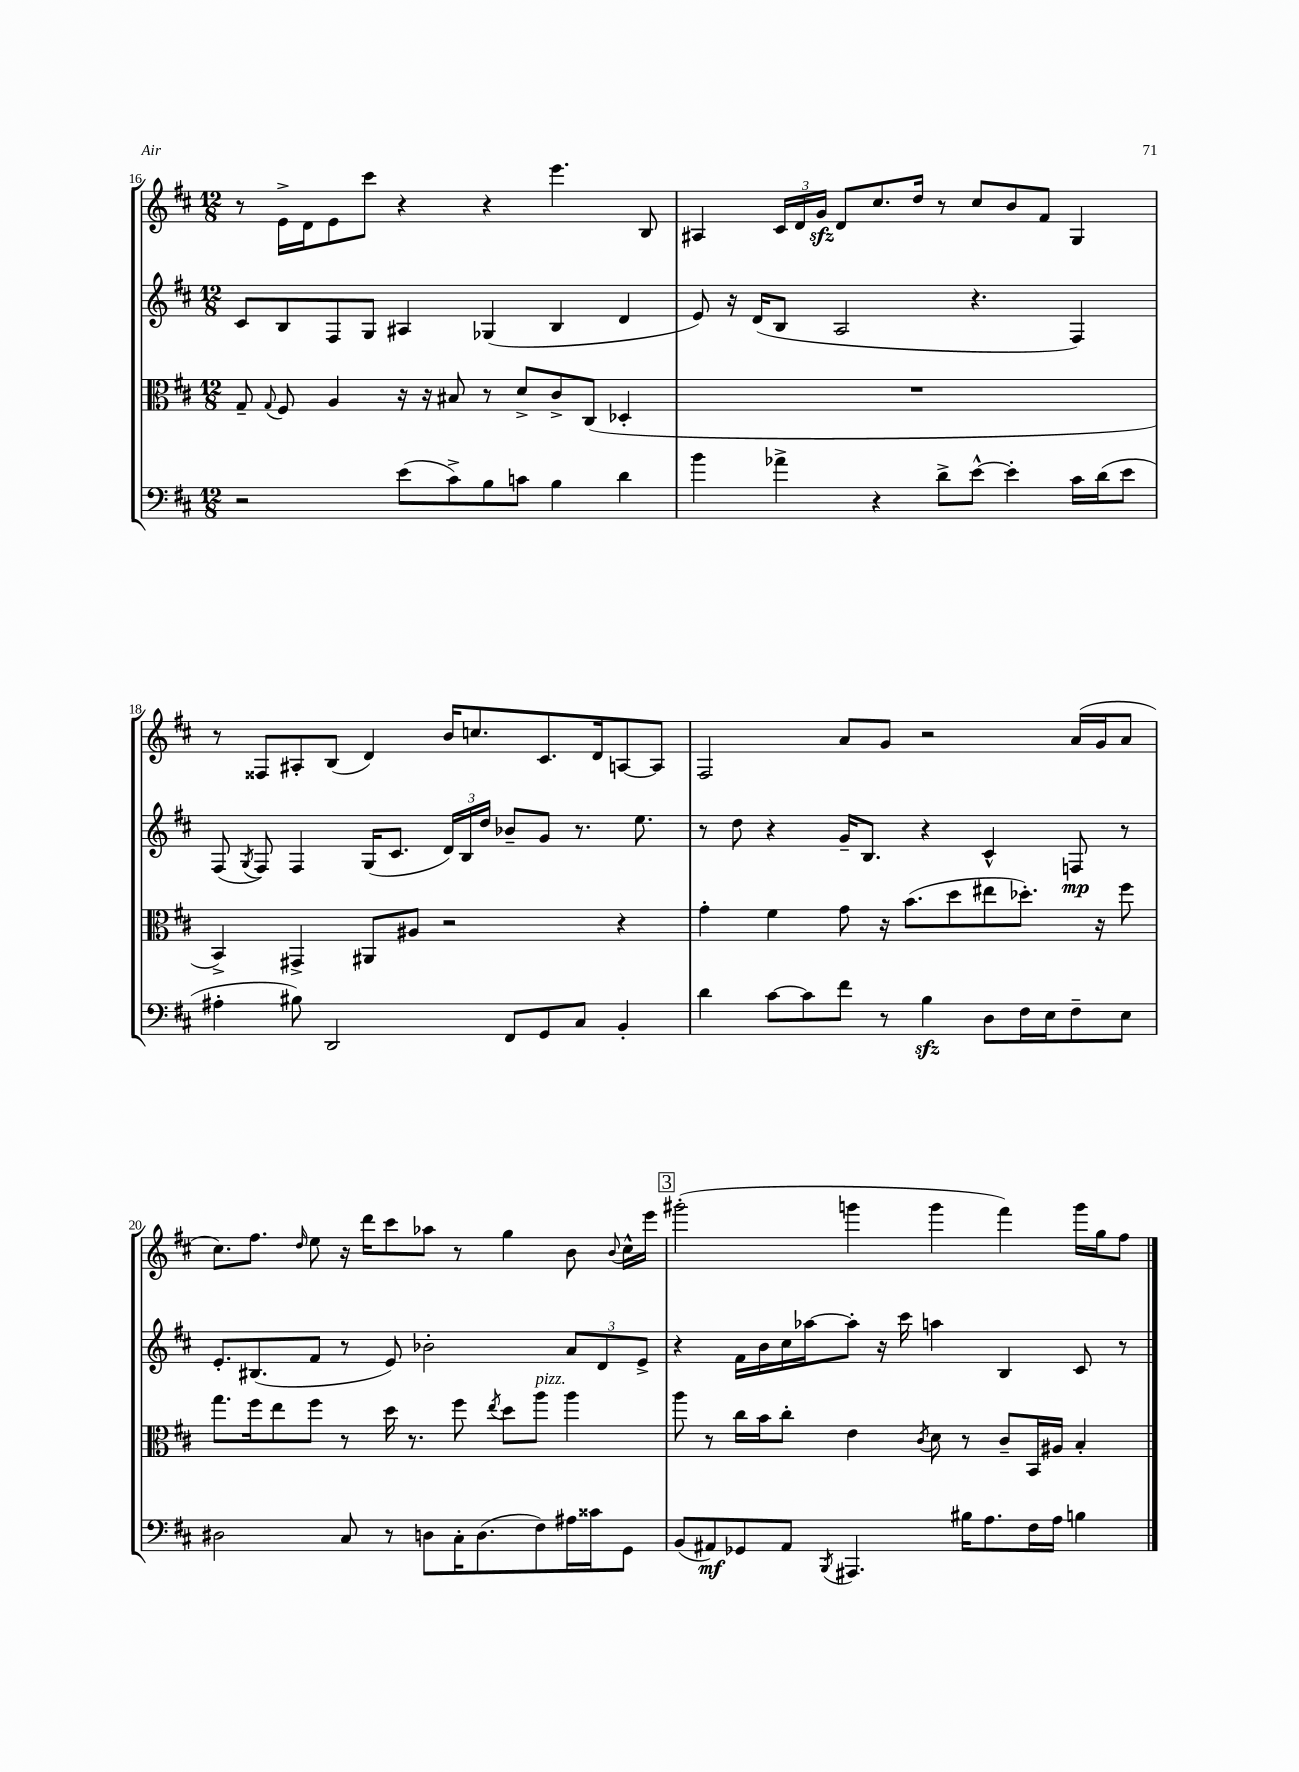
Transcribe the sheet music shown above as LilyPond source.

<<
\new StaffGroup <<
\new Staff = "s0" {
    \clef treble \key d \major \numericTimeSignature \time 12/8
    \autoBeamOff r8 e'16[-> d'16 e'8 cis'''8] r4 r4 e'''4. b8 |
    ais4 \tuplet 3/2 { cis'16[ d'16 g'16]\sfz } d'8[ cis''8. d''16] r8 cis''8[ b'8 fis'8] g4 |
    r8 fisis8[ ais8-. b8]( d'4) b'16[ c''8. cis'8. d'16 a8~ a8] |
    fis2 a'8[ g'8] r2 a'16[( g'16 a'8] |
    cis''8.[) fis''8.] \grace { d''16 } e''8 r16 d'''16[ cis'''8 aes''8] r8 g''4 b'8 \appoggiatura { b'8 } cis''16[-^ e'''16] |
    \mark \markup { \box "3" } gis'''2-.( g'''4 g'''4 fis'''4) g'''16[ g''16 fis''8] \bar "|." |
}
\new Staff = "s1" {
    \clef treble \key d \major \numericTimeSignature \time 12/8
    \autoBeamOff cis'8[ b8 fis8 g8] ais4 ges4( b4 d'4 |
    e'8) r16 d'16[( b8] a2 r4. fis4) |
    fis8( \acciaccatura { g8 } fis8) fis4 g16[( cis'8.] \tuplet 3/2 { d'16[) b16 d''16] } bes'8[-- g'8] r8. e''8. |
    r8 d''8 r4 g'16[-- b8.] r4 cis'4-^ f8\mp r8 |
    e'8.[-. bis8.( fis'8] r8 e'8) bes'2-. \tuplet 3/2 { a'8[ d'8 e'8]-> } |
    \mark \markup { \box "3" } r4 fis'16[ b'16 cis''16 aes''16~ aes''8]-. r16 cis'''16 a''4 b4 cis'8 r8 \bar "|." |
}
\new Staff = "s2" {
    \clef alto \key d \major \numericTimeSignature \time 12/8
    \autoBeamOff g8-- \appoggiatura { g8 } fis8 a4 r16 r16 bis8 r8 d'8[-> cis'8-> cis8]( des4-. |
    R1. |
    b,4->) gis,4-> ais,8[ ais8] r2 r4 |
    g'4-. fis'4 g'8 r16 b'8.[( d''8 eis''8 des''8.]-.) r16 fis''8 |
    g''8.[ fis''16 e''8 fis''8] r8 d''16 r8. fis''8 \acciaccatura { e''8 } d''8[ a''8]^\markup { \italic "pizz." } a''4 |
    \mark \markup { \box "3" } a''8 r8 cis''16[ b'16 cis''8]-. e'4 \acciaccatura { cis'8 } d'8 r8 cis'8[-- b,16 ais16] b4-. \bar "|." |
}
\new Staff = "s3" {
    \clef bass \key d \major \numericTimeSignature \time 12/8
    \autoBeamOff r2 e'8[( cis'8->) b8 c'8] b4 d'4 |
    b'4 aes'4-> r4 d'8[-> e'8]~-^ e'4-. cis'16[ d'16( e'8] |
    ais4-. bis8) d,2 fis,8[ g,8 cis8] b,4-. |
    d'4 cis'8[~ cis'8 fis'8] r8 b4\sfz d8[ fis16 e16 fis8-- e8] |
    dis2 cis8 r8 d8[ cis16-. d8.( fis8) ais16 cisis'16 g,8] |
    \mark \markup { \box "3" } b,8[( ais,8\mf) ges,8 ais,8] \acciaccatura { b,,8 } ais,,4. bis16[ a8. fis16 a16] b4 \bar "|." |
}
>>
>>
\layout { \context { \Score currentBarNumber = #16 } }
